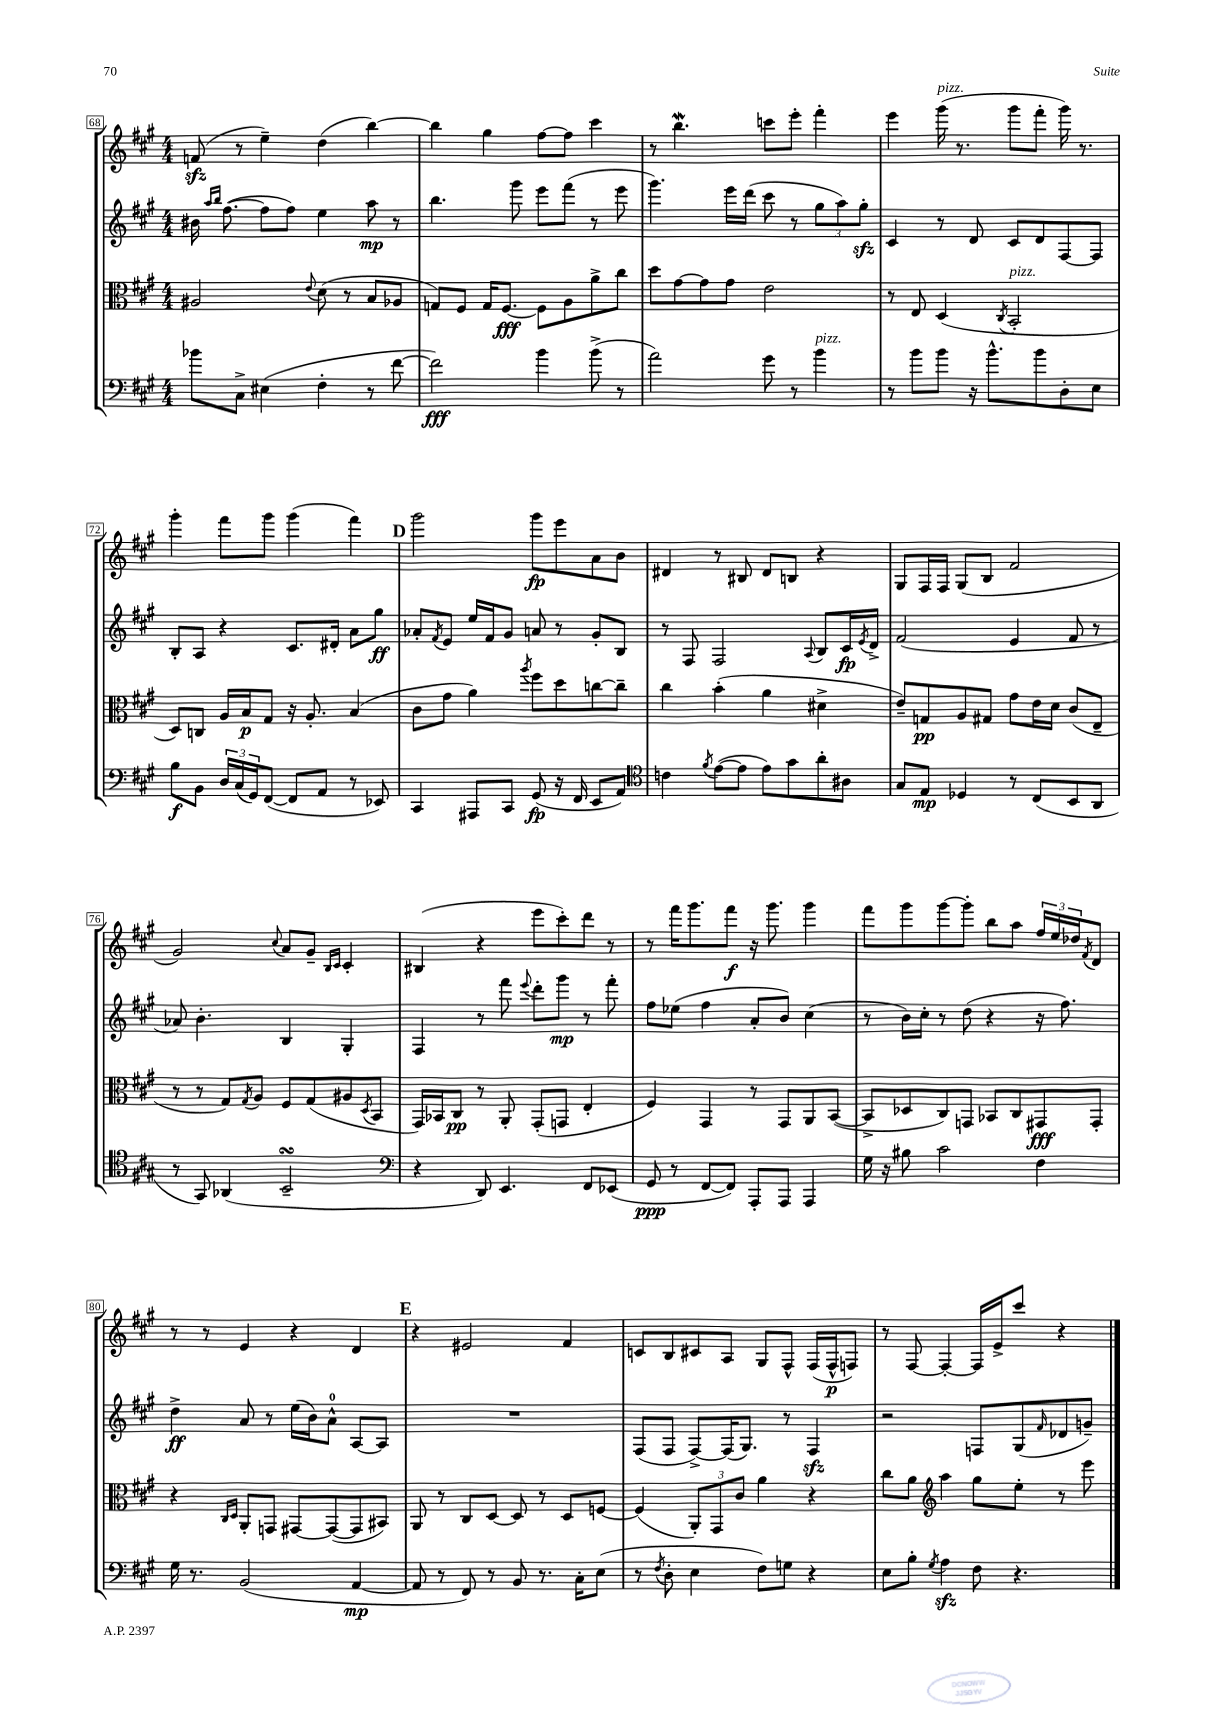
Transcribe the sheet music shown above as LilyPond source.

<<
\new StaffGroup <<
\new Staff = "s0" {
    \clef treble \key a \major \numericTimeSignature \time 4/4
    f'8\sfz( r8 e''4--) d''4( b''4~) |
    b''4 gis''4 fis''8~ fis''8 cis'''4 |
    r8 b''4.\mordent c'''8 e'''8-. fis'''4-. |
    e'''4 gis'''16^\markup { \italic "pizz." }( r8. gis'''8 fis'''8-. gis'''16) r8. |
    gis'''4-. fis'''8 gis'''8 gis'''4( fis'''4) |
    \mark \markup { \bold "D" } gis'''2 gis'''8\fp e'''8 a'8 b'8 |
    dis'4 r8 bis8 dis'8 b8 r4 |
    gis8 fis16 fis16 gis8( b8 fis'2 |
    gis'2) \appoggiatura { cis''8 } a'8 gis'8-- \grace { b16 cis'16 } cis'4-. |
    bis4( r4 e'''8 cis'''8-.) d'''8 r8 |
    r8 fis'''16 gis'''8. fis'''8\f r16 gis'''8. gis'''4 |
    fis'''8 gis'''8 gis'''8~ gis'''8-. b''8 a''8 \tuplet 3/2 { fis''16 e''16 des''16 } \acciaccatura { fis'8 } d'8 |
    r8 r8 e'4 r4 d'4 |
    \mark \markup { \bold "E" } r4 eis'2 fis'4 |
    c'8 b8 cis'8 a8 gis8 fis8-^ fis16( fis16-^\p f8) |
    r8 fis8~ fis4~-. fis16 e'16-> cis'''8 r4 \bar "|." |
}
\new Staff = "s1" {
    \clef treble \key a \major \numericTimeSignature \time 4/4
    bis'16 \grace { a''16 b''16 } fis''8.~( fis''8 fis''8) e''4 a''8\mp r8 |
    b''4. gis'''8 e'''8 fis'''8( r8 e'''8 |
    gis'''4.) e'''16 d'''16( cis'''8 r8 \tuplet 3/2 { gis''8 a''8) gis''8-.\sfz } |
    cis'4 r8 d'8 cis'8 d'8 fis8~ fis8 |
    b8-. a8 r4 cis'8. dis'16-. a'8 gis''8\ff |
    \mark \markup { \bold "D" } aes'8-. \acciaccatura { fis'8 } e'8 e''16 fis'16 gis'8 a'8 r8 gis'8-. b8 |
    r8 fis8 fis2 \appoggiatura { a8 } b8 cis'16\fp \acciaccatura { e'8 } d'16-> |
    fis'2( e'4 fis'8 r8 |
    aes'8) b'4.-. b4 gis4-. |
    fis4 r8 fis'''8 \appoggiatura { e'''8 } d'''8-. gis'''8\mp r8 fis'''8-. |
    fis''8 ees''8( fis''4 a'8-. b'8) cis''4( |
    r8 b'16) cis''16-. r8 d''8( r4 r16 fis''8.) |
    d''4->\ff a'8 r8 e''16( b'16) a'8-0-^ a8~ a8 |
    \mark \markup { \bold "E" } R1 |
    fis8( fis8 fis8~->) fis16( gis8.) r8 fis4\sfz |
    r2 f8 gis8( \grace { fis'16 } des'8 g'8--) \bar "|." |
}
\new Staff = "s2" {
    \clef alto \key a \major \numericTimeSignature \time 4/4
    ais2 \appoggiatura { e'8 } d'8( r8 b8 aes8 |
    g8) fis8 g16 fis8.~\fff fis8 a8 a'8-> cis''8 |
    d''8 gis'8~ gis'8 gis'8 e'2 |
    r8 e8 d4( \acciaccatura { cis8 } b,2-.^\markup { \italic "pizz." } |
    d8) c8 a16 b16\p gis8 r16 a8.-. b4( |
    \mark \markup { \bold "D" } cis'8 gis'8 a'4) \acciaccatura { a''8 } fis''8 d''8 c''8~ c''8-- |
    cis''4 b'4-.( a'4 dis'4-> |
    e'8--) g8\pp a8 gis8 gis'8 e'16 d'16 cis'8( e8-- |
    r8 r8 gis8) \acciaccatura { gis8 } a8 fis8 gis8( ais8 \acciaccatura { d8 } b,8 |
    gis,16) bes,16 cis8\pp r8 a,8-. gis,8-.( g,8 e4-. |
    fis4) gis,4 r8 gis,8 a,8 b,8~( |
    b,8-> des8 cis8) g,8 bes,8 cis8 gis,8\fff gis,8-. |
    r4 \grace { cis16 d16 } a,8-. g,8 gis,8~ gis,8~( gis,8 bis,8) |
    \mark \markup { \bold "E" } a,8 r8 cis8 d8~ d8 r8 d8 f8~ |
    f4( \tuplet 3/2 { a,8-.) gis,8 cis'8 } a'4 r4 |
    cis''8 a'8 \clef treble a''4 gis''8 e''8-. r8 e'''8 \bar "|." |
}
\new Staff = "s3" {
    \clef bass \key a \major \numericTimeSignature \time 4/4
    bes'8 cis8-> eis4( fis4-. r8 fis'8~ |
    fis'2\fff) b'4 b'8->( r8 |
    a'2) gis'8 r8 b'4^\markup { \italic "pizz." } |
    r8 b'8 b'8 r16 b'8.-^ b'8 d8-. e8 |
    b8\f b,8 \tuplet 3/2 { d16 cis16( gis,16) } fis,8~( fis,8 a,8 r8 ees,8) |
    \mark \markup { \bold "D" } cis,4 ais,,8 cis,8 gis,8\fp( r16 fis,16 e,8 a,8) |
    \clef tenor c'4 \acciaccatura { fis'8 } e'8~( e'8 e'8) gis'8 a'8-. ais8 |
    gis8 e8\mp des4 r8 cis8( b,8 a,8 |
    r8 gis,8) aes,4( b,2--\turn |
    \clef bass r4 d,8) e,4. fis,8 ees,8( |
    gis,8\ppp r8 fis,8~ fis,8) a,,8-. a,,8 a,,4 |
    gis16 r16 bis8 cis'2 fis4 |
    gis16 r8. b,2( a,4~\mp |
    \mark \markup { \bold "E" } a,8 r8 fis,8) r8 b,8 r8. cis16-. e8( |
    r8 \acciaccatura { fis8 } d8-. e4 fis8) g8 r4 |
    e8 b8-. \acciaccatura { gis8 } a4\sfz fis8 r4. \bar "|." |
}
>>
>>
\layout { \context { \Score currentBarNumber = #68 \override BarNumber.stencil = #(make-stencil-boxer 0.1 0.3 ly:text-interface::print) } }
